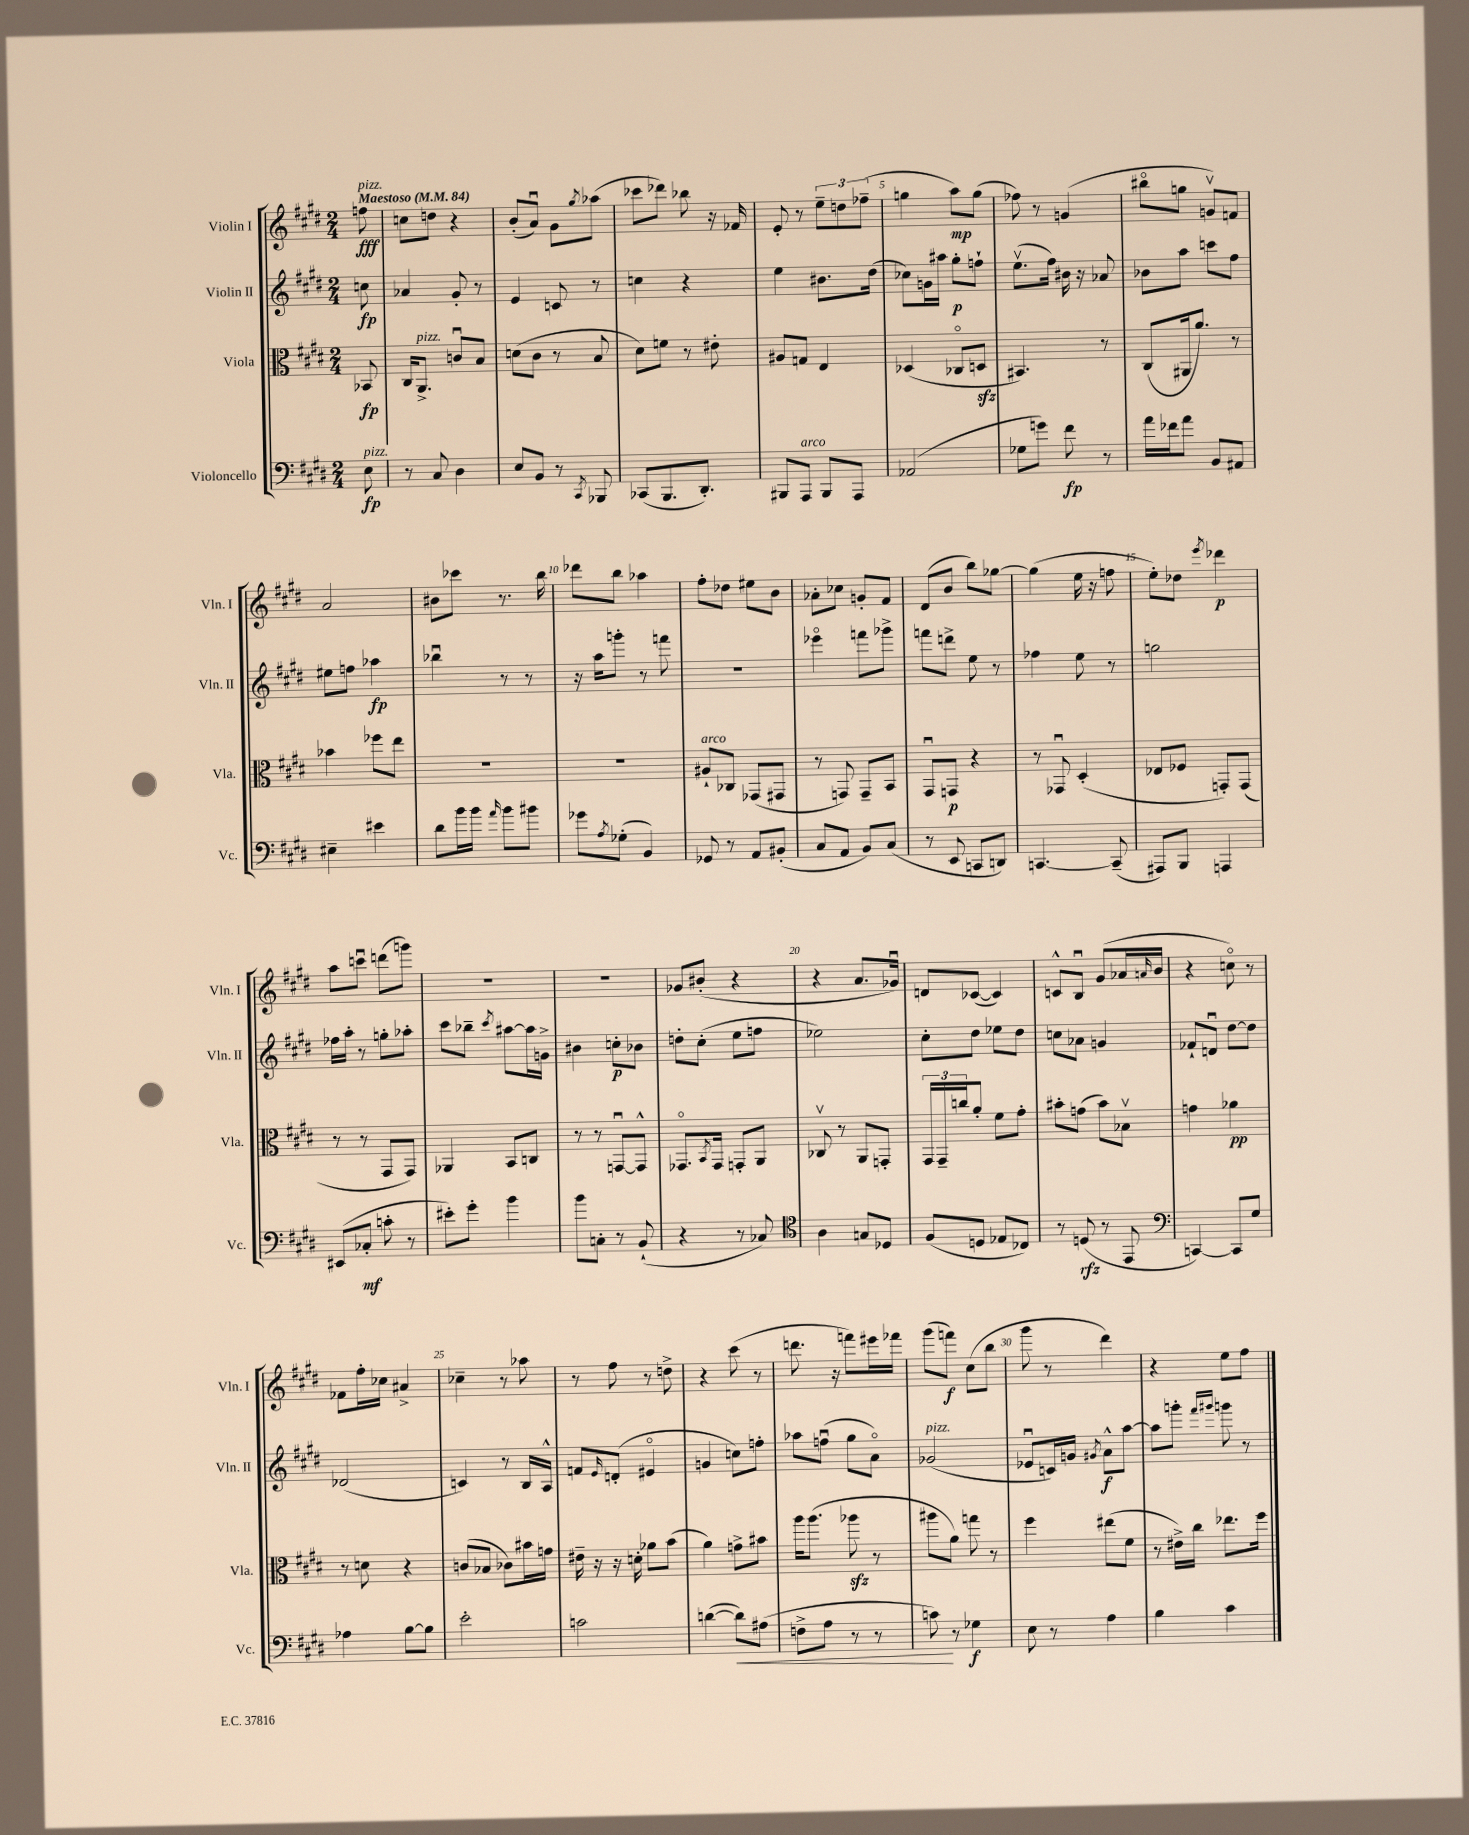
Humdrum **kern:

**kern	**kern	**kern	**kern
*staff4	*staff3	*staff2	*staff1
*clefF4	*clefC3	*clefG2	*clefG2
*k[f#c#g#d#]	*k[f#c#g#d#]	*k[f#c#g#d#]	*k[f#c#g#d#]
*M2/4	*M2/4	*M2/4	*M2/4
*MM84	*MM84	*MM84	*MM84
8E\	8BB-/	8cc\	8ff\
=	=	=	=
8r	16C#/LK	4a-/	8cc\L
.	8.AA^/J	.	.
8C#/	.	.	8dd\J
4D#\	8cu/L	8g#'/	4r
.	8B/J	8r	.
=	=	=	=
8E/L	(8d\L	4e/	(8b'/L
8BB/J	8c#\J	.	8au/J)
8r	8r	8c/	8g#\L
8qCC#/	.	.	8qgg#/
8BBB-/	8B/	8r	(8aa-\J
=	=	=	=
(8CC-/L	8d#\L)	4cc\	8ccc-\L
8.BBB/	8f\J	.	8ddd-\J)
.	8r	4r	8bb-\
8.DD#'/J)	.	.	.
.	8e#'\	.	16r
.	.	.	16f-/
=	=	=	=
8BBB#/L	8A#/L	4ee\	8e'/
8AAA/J	8G/J	.	8r
8BBB#/L	4E/	8.b#\L	12ee~\L
.	.	.	12dd\
8AAA/J	.	.	.
.	.	.	(12ff-~\J
.	.	(16dd#\Jk	.
=	=	=	=
(2AA-/	(4D-/	8cc-\L)	4gg\
.	.	16g\L	.
.	.	16aa#\JJ	.
.	8C-o/L	8gg#'\L	8aa\L)
.	8D/J	8ff`\J	(8gg\J
=	=	=	=
8G-\L	4.BB#/)	(8.eev\L	8ff-\)
8g\J)	.	.	8r
.	.	16ff#\Jk)	.
8f#\	.	16b#\	(4g/
.	.	16r	.
8r	8r	8a-/	.
=	=	=	=
16a\LL	(8C#/L	8b-\L	8bb#o\L
16f-\J	.	.	.
8a\J	16AA#/k	8aa\J	8gg\J
.	8.a/J)	.	.
8BB/L	.	8ccc\L	8gv/L)
8AA#/J	8r	8ff#\J	8f/J
=	=	=	=
4E#~\	4b-\	8ee#\L	2a/
.	.	8ff\J	.
4e#\	8ff-\L	4aa-\	.
.	8ee\J	.	.
=	=	=	=
8d#\L	2r	4bb-u\	8b#\L
16b\L	.	.	8ccc-\J
16b\JJ	.	.	.
16qqa/	.	.	.
8b\L	.	8r	8.r
8b#\J	.	8r	.
.	.	.	16bb\
=	=	=	=
8g-\L	2r	16r	8ddd-\L
.	.	16aa\LK	.
8qA/	.	.	.
(8G-'\J	.	8ggg'\J	8bb\J
4BB/)	.	8r	4aa-\
.	.	8fff\	.
=	=	=	=
8GG-/	8A#`/L	2r	8ff#'\L
8r	8C-/J	.	8dd-\J
8AA/L	(8GG-/L	.	8ee#\L
(8BB#'/J	8GG#/J	.	8b\J
=	=	=	=
8C#/L	8r	4eee-o\	8a-'\L
8AA/J	8GG/)	.	8cc-\J
8BB/L)	8GG~/L	8fff\L	8g'/L
(8C#/J	8BB/J	8ggg-^\J	8f#/J
=	=	=	=
8r	8GG#u/L	8fff\L	(8d#/L
8EE/	8GG/J	8ddd^\J	8b/J
8CC/L	4r	8ee\	8bb\L)
8DD/J)	.	8r	[8gg-\J
=	=	=	=
[4.CC/	8r	4ff-\	(4gg-\]
.	8GG-u/	.	.
.	(4D#'/	8ee\	16ee\
.	.	.	16r
(8CC~/]	.	8r	8ff\
=	=	=	=
8AAA#/L)	8E-/L	2gg\	8ee'\L)
8BBB/J	8F-/J	.	8dd-\J
.	.	.	8qeee/
4AAA/	8GG'/L)	.	4ddd-\
.	(8GG/J	.	.
=	=	=	=
(8EE#/L	8r	16ff-\LL	8aa\L
.	.	16aa'\JJ	.
8C-'/J	8r	8r	8cccu\J
8c'\	8GG#/L	8gg'\L	(8ddd\L
8r	8GG#/J)	8aa-'\J	8ggg\J)
=	=	=	=
8e#'\L)	4AA-/	8ccc#\L	2r
8g#'\J	.	8bb-~\J	.
.	.	8qccc#/	.
4b\	8BB/L	[8aa#\L	.
.	8C/J	16aa#\]L	.
.	.	16g^\JJ	.
=	=	=	=
8b\L	8r	4b#\	2r
8C'\J	8r	.	.
8r	[8GGu/L	8cc'\L	.
(8BB`/	8GG^^/]J	8b-\J	.
=	=	=	=
4r	8.GG-o/L	8dd'\L	8g-/L
.	.	(8cc#'\J	(8b#'/J
.	8qBB/	.	.
.	16GG-/Jk	.	.
8r	8GG'/L	8ee\L	4r
8C-/)	8AA/J	8ff\J	.
=	=	=	=
*clefC4	*	*	*
4A\	8C-v/	2ee-\)	4r
.	8r	.	.
8G/L	8AA/L	.	8.a/L
8D-/J	8GG'/J	.	.
.	.	.	16g-u/Jk)
=	=	=	=
(8F#/L	24GG#/LL	8cc#'\L	8d/L
.	24GG#~/	.	.
.	24cc/J	.	.
8D/J	8a'/J	8dd#\J	([8c-/J
8E-/L	8f#\L	8ee-\L	4c-/])
8C-/J)	8g#'\J	8dd#\J	.
=	=	=	=
8r	8b#'\L	8cc\L	8c^^/L
(8D/	(8g\J	8a-\J	8Bu/J
8r	8b#\L)	4g/	(8g#/L
8EE/	8B-v\J	.	16a-/L
.	.	.	16qqa/
.	.	.	16b/JJ
=	=	=	=
*clefF4	*	*	*
[4CC/)	4g\	8f-`/L	4r
.	.	8du/J	.
8CC/]L	4a-\	[8dd#\L	8cco\)
8G#/J	.	8dd#\]J	8r
=	=	=	=
4A-\	8r	(2d-/	8f-\L
.	8d\	.	16ff#'\L
.	.	.	16cc-\JJ
[8B\L	4r	.	4a#^/
8B\]J	.	.	.
=	=	=	=
2e'\	(8c/L	4c/)	4cc-~\
.	8B-/J	.	.
.	8c-\L)	8r	8r
.	16b#\L	16B/LL	8aa-\
.	16g\JJ	16A^^/JJ	.
=	=	=	=
2c\	16e#~\	8f/L	8r
.	16r	.	.
.	.	16qqe/	.
.	16r	(8d'/J	8ff#\
.	16d'\	.	.
.	8a-\L	4e#o/	8r
.	(8b\J	.	8dd^\
=	=	=	=
([4d\	4a\)	4g/	4r
8d\]L)	8g^\L	8cc\L)	(8ccc#\
(8A#\J	8b#\J	8ff'\J	8r
=	=	=	=
8F^\L	16aa\LK	8aa-\L	8.ddd\
.	(8.aa\J	.	.
8A\J	.	(8ffu\J	.
.	.	.	16r
8r	8aa-\	8gg#\L	8fff\L)
8r	8r	8ao\J)	16eee#\L
.	.	.	16fff-\JJ
=	=	=	=
8c\)	8aa#\L	(2g-/	(8ggg#\L
8r	8a\J)	.	8fff\J)
4G-\	8gg\	.	(8cc#\L
.	8r	.	8bb\J
=	=	=	=
8E\	4ff#\	8e-u/L	8ggg#\
8r	.	16c/L)	8r
.	.	16g/JJ	.
.	.	8qg#/	.
4A\	(8ee#\L	8a^^\L	4ddd#\)
.	8f#\J	[8aa\J	.
=	=	=	=
4B\	8r	8aa\]L	4r
.	16e#^\LL)	8ggg'\J	.
.	16cc#\JJ	.	.
.	.	16qqfff#/LL	.
.	.	16qqggg#/JJ	.
4c#\	8.ee-\L	8ggg\	8ee\L
.	.	8r	8ff#\J
.	16ff#\Jk	.	.
==	==	==	==
*-	*-	*-	*-
